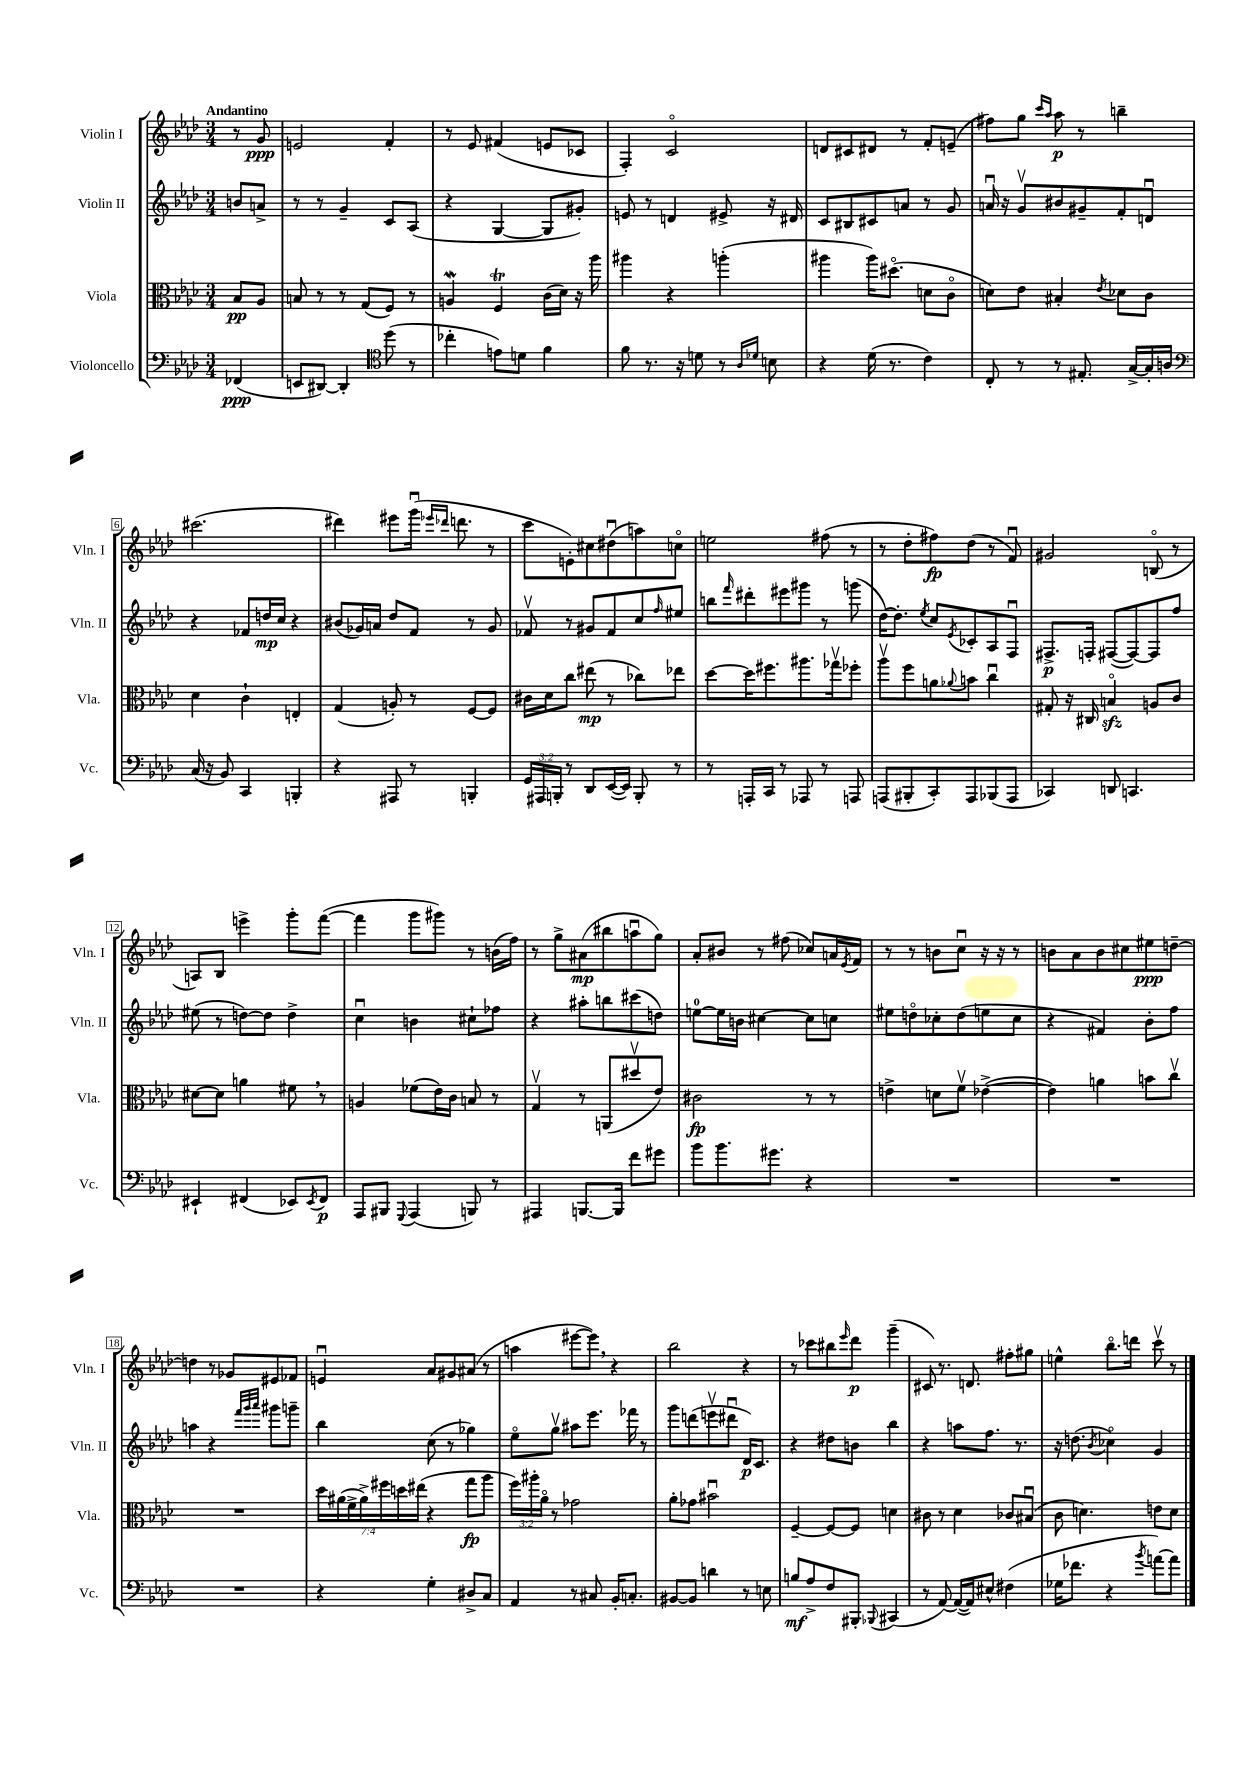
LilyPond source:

<<
\new StaffGroup <<
\new Staff = "s0" \with { instrumentName = "Violin I" shortInstrumentName = "Vln. I" } {
    \clef treble \key aes \major \numericTimeSignature \time 3/4 \partial 4 \tempo "Andantino"
    r8 g'8\ppp |
    e'2 f'4-. |
    r8 ees'8 fis'4( e'8 ces'8 |
    f4-.) c'2\flageolet |
    d'8 cis'8 dis'8 r8 f'8-. e'8--( |
    fis''8) g''8 \grace { c'''16 aes''16 } aes''8\p r8 b''4-- |
    cis'''2.( |
    dis'''4) eis'''8 g'''16\downbow( \grace { ees'''16 des'''16 } d'''8. r8 |
    c'''8 e'8-.) cis''8 dis''8\downbow( a''8) c''8\flageolet |
    e''2 fis''8( r8 |
    r8 des''8-. fis''8\fp) des''8( r8 f'8\downbow) |
    gis'2 b8\flageolet( r8 |
    a8) bes8 e'''4-> g'''8-. f'''8~( |
    f'''4 g'''8 gis'''8) r8 b'16( f''16) |
    r8 g''8-> ais'8\mp( bis''8 a''8\downbow g''8) |
    aes'8-. bis'8 r8 fis''8( ces''8) a'16 \acciaccatura { ees'8 } f'16 |
    r8 r8 b'8 c''8\downbow r16 r16 r8 |
    b'8 aes'8 b'8 cis''8 eis''8\ppp d''8~-- |
    d''4 r8 ges'8 eis'8 fes'8 |
    e'4\downbow aes'8 gis'8 ais'8( r8 |
    a''4 eis'''8~ eis'''8) \breathe r4 |
    bes''2 r4 |
    r8 ces'''8 bis''8 \grace { ees'''16 } des'''8\p g'''4--( |
    cis'8) r8. d'8. fis''8-. gis''8 |
    e''4-^ bes''8.\flageolet d'''16 c'''8\upbow r8 \bar "|." |
}
\new Staff = "s1" \with { instrumentName = "Violin II" shortInstrumentName = "Vln. II" } {
    \clef treble \key aes \major \numericTimeSignature \time 3/4 \partial 4
    b'8 a'8-> |
    r8 r8 g'4-- c'8 aes8( |
    r4 g4~ g8 gis'8-.) |
    e'8 r8 d'4 eis'8-> r16 dis'16 |
    c'8 bis8 cis'8 a'8 r8 g'8 |
    a'16\downbow r16 g'8\upbow bis'8 gis'8-- f'8-. d'8\downbow |
    r4 fes'8 d''16\mp c''16 r4 |
    bis'8( ges'16) a'16 des''8 f'8 r8 ges'8 |
    fes'8\upbow r8 gis'8 fes'8 c''8 \grace { f''16 } eis''8 |
    b''8 \grace { f'''16 } dis'''8-. eis'''8 gis'''8 r8 g'''8( |
    des''16~) des''8.-. \acciaccatura { ees''8 } c''8 \acciaccatura { ees'8 } ces'8-. aes8 f8\downbow |
    fis8.->\p f16-. fis8~( fis8~) fis8 f''8 |
    eis''8( r8 d''8~) d''8 d''4-> |
    c''4\downbow b'4 cis''8-! fes''8 |
    r4 ais''8-. b''8 cis'''8( d''8) |
    e''8-0~ e''16 b'16 cis''4~ cis''8 c''8 |
    eis''8 d''8\flageolet ces''8-. d''8( e''8 ces''8 |
    r4 fis'4) bes'8-. f''8 |
    a''4 r4 \grace { f'''32 g'''32 aes'''32 } gis'''8 g'''8-- |
    bes''4 c''8( r8 ges''4) |
    ees''8\flageolet g''8\upbow ais''8 ees'''8. fes'''16 r8 |
    g'''8 d'''8( e'''8\upbow dis'''8\downbow des'16\p) c'8. |
    r4 dis''8 b'8 bes''4 |
    r4 a''8 f''8. r8. |
    r16 d''8.( \acciaccatura { bes'8 } ces''4\flageolet) g'4 \bar "|." |
}
\new Staff = "s2" \with { instrumentName = "Viola" shortInstrumentName = "Vla." } {
    \clef alto \key aes \major \numericTimeSignature \time 3/4 \override Staff.TupletNumber.text = #tuplet-number::calc-fraction-text \partial 4
    bes8\pp aes8 |
    b8 r8 r8 g8( f8) r8 |
    a4\mordent f4\trill c'16( des'16) r16 aes''16 |
    ais''4 r4 a''4-.( |
    ais''4 ais''16) dis''8.\flageolet( d'8 c'8\flageolet |
    d'8) ees'8 bis4-. \acciaccatura { ees'8 } des'8 c'8 |
    des'4 c'4-! e4-. |
    g4( a8-.) r8 f8~ f8 |
    cis'16 des'16 c''8 eis''8\mp( r8 ces''8) ees''8 |
    des''8~ des''16 fis''8. ais''8. ges''16\upbow fes''8-. |
    aes''8\upbow f''8 a'8 \appoggiatura { aes'8 } b'8 c''4\downbow |
    gis8-. r16 cis16 b4\flageolet\sfz a8 c'8 |
    dis'8~ dis'8 a'4 fis'8 \breathe r8 |
    a4 fes'8( ees'16) c'16 b8 r8 |
    g4\upbow r8 a,8( dis''8\upbow ees'8) |
    cis'2\fp r8 r8 |
    e'4-> d'8 f'8\upbow ees'4~->( |
    ees'4) a'4 b'8 c''8\upbow |
    R2. |
    \tuplet 7/4 { des''16 ais'16( f'16-> ais'16->) fis''16 d''16 eis''16( } r4 g''8\fp aes''8 |
    \tuplet 3/2 { f''16) ais''16-. aes'16\flageolet } r8 ges'2 |
    aes'8-. ges'8 bis'2\downbow |
    f4~-- f8~ f8 d'4 |
    cis'8 r8 des'4 ces'8 bis8\downbow( |
    c'8 d'4.) e'8 d'8 \bar "|." |
}
\new Staff = "s3" \with { instrumentName = "Violoncello" shortInstrumentName = "Vc." } {
    \clef bass \key aes \major \numericTimeSignature \time 3/4 \override Staff.TupletNumber.text = #tuplet-number::calc-fraction-text \partial 4
    fes,4\ppp( |
    e,8 dis,8~) dis,4-. \clef tenor des''8( r8 |
    ces''4-. e'8) d'8 f'4 |
    f'8 r8. r16 d'8 r8 \grace { aes16 des'16 } b8 |
    r4 des'16( r8. c'4) |
    c8-. r8 r8 eis8.-. g16~-> g16-. a16 |
    \clef bass c16( r16 bes,8) c,4 b,,4-. |
    r4 ais,,8 r8 b,,4-. |
    \tuplet 3/2 { g,16 ais,,16 b,,16-. } r8 des,8 ees,16~( ees,16) b,,8-. r8 |
    r8 a,,16-. c,16 r8 aes,,8 r8 a,,8 |
    a,,8( bis,,8-. c,8-.) a,,8 bes,,8( a,,8 |
    ces,4) d,8 c,4. |
    eis,4-! fis,4( ees,8) \acciaccatura { ees,8 } fis,8\p |
    aes,,8 bis,,8 \appoggiatura { g,,8 } aes,,4( b,,8) r8 |
    ais,,4 b,,8.~ b,,16 f'8 gis'8 |
    bes'8 bes'8. gis'8. r4 |
    R2. |
    R2. |
    R2. |
    r4 g4-. dis8-> c8 |
    aes,4 r8 cis8 bes,16-. c8.-. |
    bis,8~ bis,8 d'4 r8 e8 |
    b8\mf aes8-> f8 bis,,8-. \appoggiatura { bes,,8 } cis,4( |
    r8 aes,8~) aes,16~( aes,16) eis8-^ fis4( |
    ges16 fes'8. r4 \acciaccatura { bes'8 } a'8~) a'8 \bar "|." |
}
>>
>>
\layout { \context { \Score \override BarNumber.stencil = #(make-stencil-boxer 0.1 0.3 ly:text-interface::print) } }
